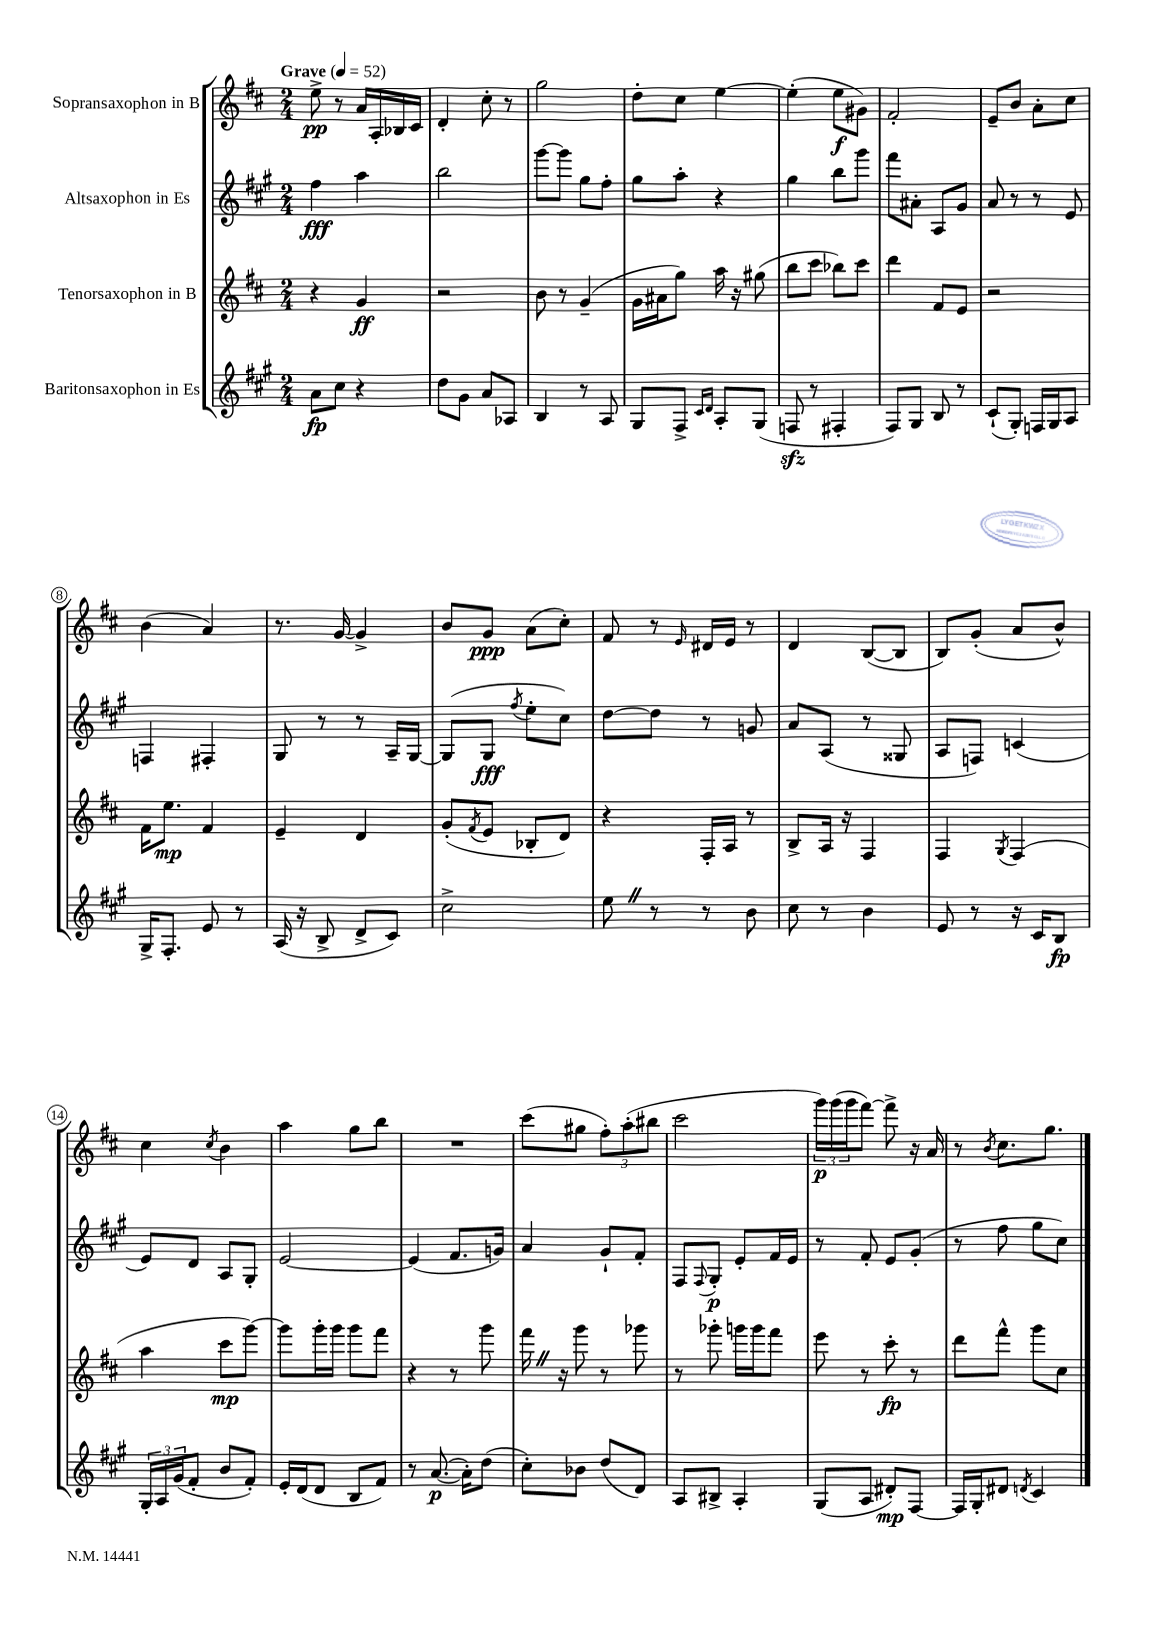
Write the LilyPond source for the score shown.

<<
\new StaffGroup <<
\new Staff = "s0" \with { instrumentName = "Sopransaxophon in B" } {
    \clef treble \key d \major \numericTimeSignature \time 2/4 \tempo "Grave" 4 = 52
    e''8->\pp r8 a'16 a16-. bes16 cis'16 |
    d'4-. cis''8-. r8 |
    g''2 |
    d''8-. cis''8 e''4~ |
    e''4-.( e''8\f gis'8) |
    fis'2-. |
    e'8-- b'8 a'8-. cis''8 |
    b'4( a'4) |
    r8. g'16~ g'4-> |
    b'8 g'8\ppp a'8( cis''8-.) |
    fis'8 r8 \grace { e'16 } dis'16 e'16 r8 |
    d'4 b8~( b8 |
    b8) g'8-.( a'8 b'8-^) |
    cis''4 \acciaccatura { cis''8 } b'4 |
    a''4 g''8 b''8 |
    R2 |
    cis'''8( gis''8 \tuplet 3/2 { fis''8-.) a''8-.( bis''8 } |
    cis'''2 |
    \tuplet 3/2 { g'''16\p) g'''16( g'''16 } fis'''8~) fis'''8-> r16 a'16 |
    r8 \acciaccatura { b'8 } cis''8. g''8. \bar "|." |
}
\new Staff = "s1" \with { instrumentName = "Altsaxophon in Es" } {
    \clef treble \key a \major \numericTimeSignature \time 2/4
    fis''4\fff a''4 |
    b''2 |
    gis'''8~ gis'''8 gis''8 fis''8-. |
    gis''8 a''8-. r4 |
    gis''4 b''8 gis'''8 |
    fis'''8 ais'8-. a8 gis'8 |
    a'8 r8 r8 e'8 |
    f4 fis4-. |
    gis8 r8 r8 a16-- gis16~ |
    gis8( gis8\fff \acciaccatura { fis''8 } e''8-. cis''8) |
    d''8~ d''8 r8 g'8 |
    a'8 a8( r8 gisis8 |
    a8 f8) c'4( |
    e'8) d'8 a8 gis8-. |
    e'2~ |
    e'4( fis'8. g'16) |
    a'4 gis'8-! fis'8-. |
    fis8 \appoggiatura { fis8 } gis8-.\p e'8-. fis'16 e'16 |
    r8 fis'8-. e'8 gis'8-.( |
    r8 fis''8 gis''8 cis''8) \bar "|." |
}
\new Staff = "s2" \with { instrumentName = "Tenorsaxophon in B" } {
    \clef treble \key d \major \numericTimeSignature \time 2/4
    r4 g'4\ff |
    r2 |
    b'8 r8 g'4--( |
    g'16 ais'16 g''8) a''16 r16 gis''8( |
    b''8 cis'''8 bes''8) cis'''8 |
    d'''4 fis'8 e'8 |
    r2 |
    fis'16 e''8.\mp fis'4 |
    e'4-- d'4 |
    g'8-.( \acciaccatura { fis'8 } e'8 bes8-. d'8) |
    r4 fis16-. a16 r8 |
    b8-> a16 r16 fis4 |
    fis4 \acciaccatura { g8 } fis4( |
    a''4 cis'''8\mp g'''8~) |
    g'''8 g'''16-. g'''16 g'''8 fis'''8 |
    r4 r8 g'''8 |
    fis'''16 \once \override BreathingSign.text = \markup { \musicglyph "scripts.caesura.straight" } \breathe r16 g'''8 r8 ges'''8 |
    r8 ges'''8-. g'''16 g'''16 fis'''8 |
    e'''8 r8 cis'''8-.\fp r8 |
    d'''8 fis'''8-^ g'''8 cis''8 \bar "|." |
}
\new Staff = "s3" \with { instrumentName = "Baritonsaxophon in Es" } {
    \clef treble \key a \major \numericTimeSignature \time 2/4
    a'8\fp cis''8 r4 |
    d''8 gis'8 a'8 aes8 |
    b4 r8 a8 |
    gis8 fis8-> \grace { cis'16 d'16 } a8-. gis8( |
    f8\sfz r8 fis4-. |
    fis8) gis8 b8 r8 |
    cis'8-!( gis8-.) f16 gis16 a8 |
    gis16-> fis8.-. e'8 r8 |
    a16( r16 b8-> d'8-> cis'8) |
    cis''2-> |
    e''8 \once \override BreathingSign.text = \markup { \musicglyph "scripts.caesura.straight" } \breathe r8 r8 b'8 |
    cis''8 r8 b'4 |
    e'8 r8 r16 cis'16 b8\fp |
    \tuplet 3/2 { gis16-. a16 gis'16( } fis'8-. b'8 fis'8-.) |
    e'16-. d'16( d'8 b8 fis'8) |
    r8 a'8.~\p( a'16-.) d''8( |
    cis''8-.) bes'8 d''8( d'8) |
    a8 bis8-> a4-. |
    gis8( a8 dis'8-.\mp) fis8~ |
    fis16 gis16-. dis'8 \acciaccatura { d'8 } cis'4 \bar "|." |
}
>>
>>
\layout { \context { \Score \override BarNumber.stencil = #(make-stencil-circler 0.1 0.3 ly:text-interface::print) } }
